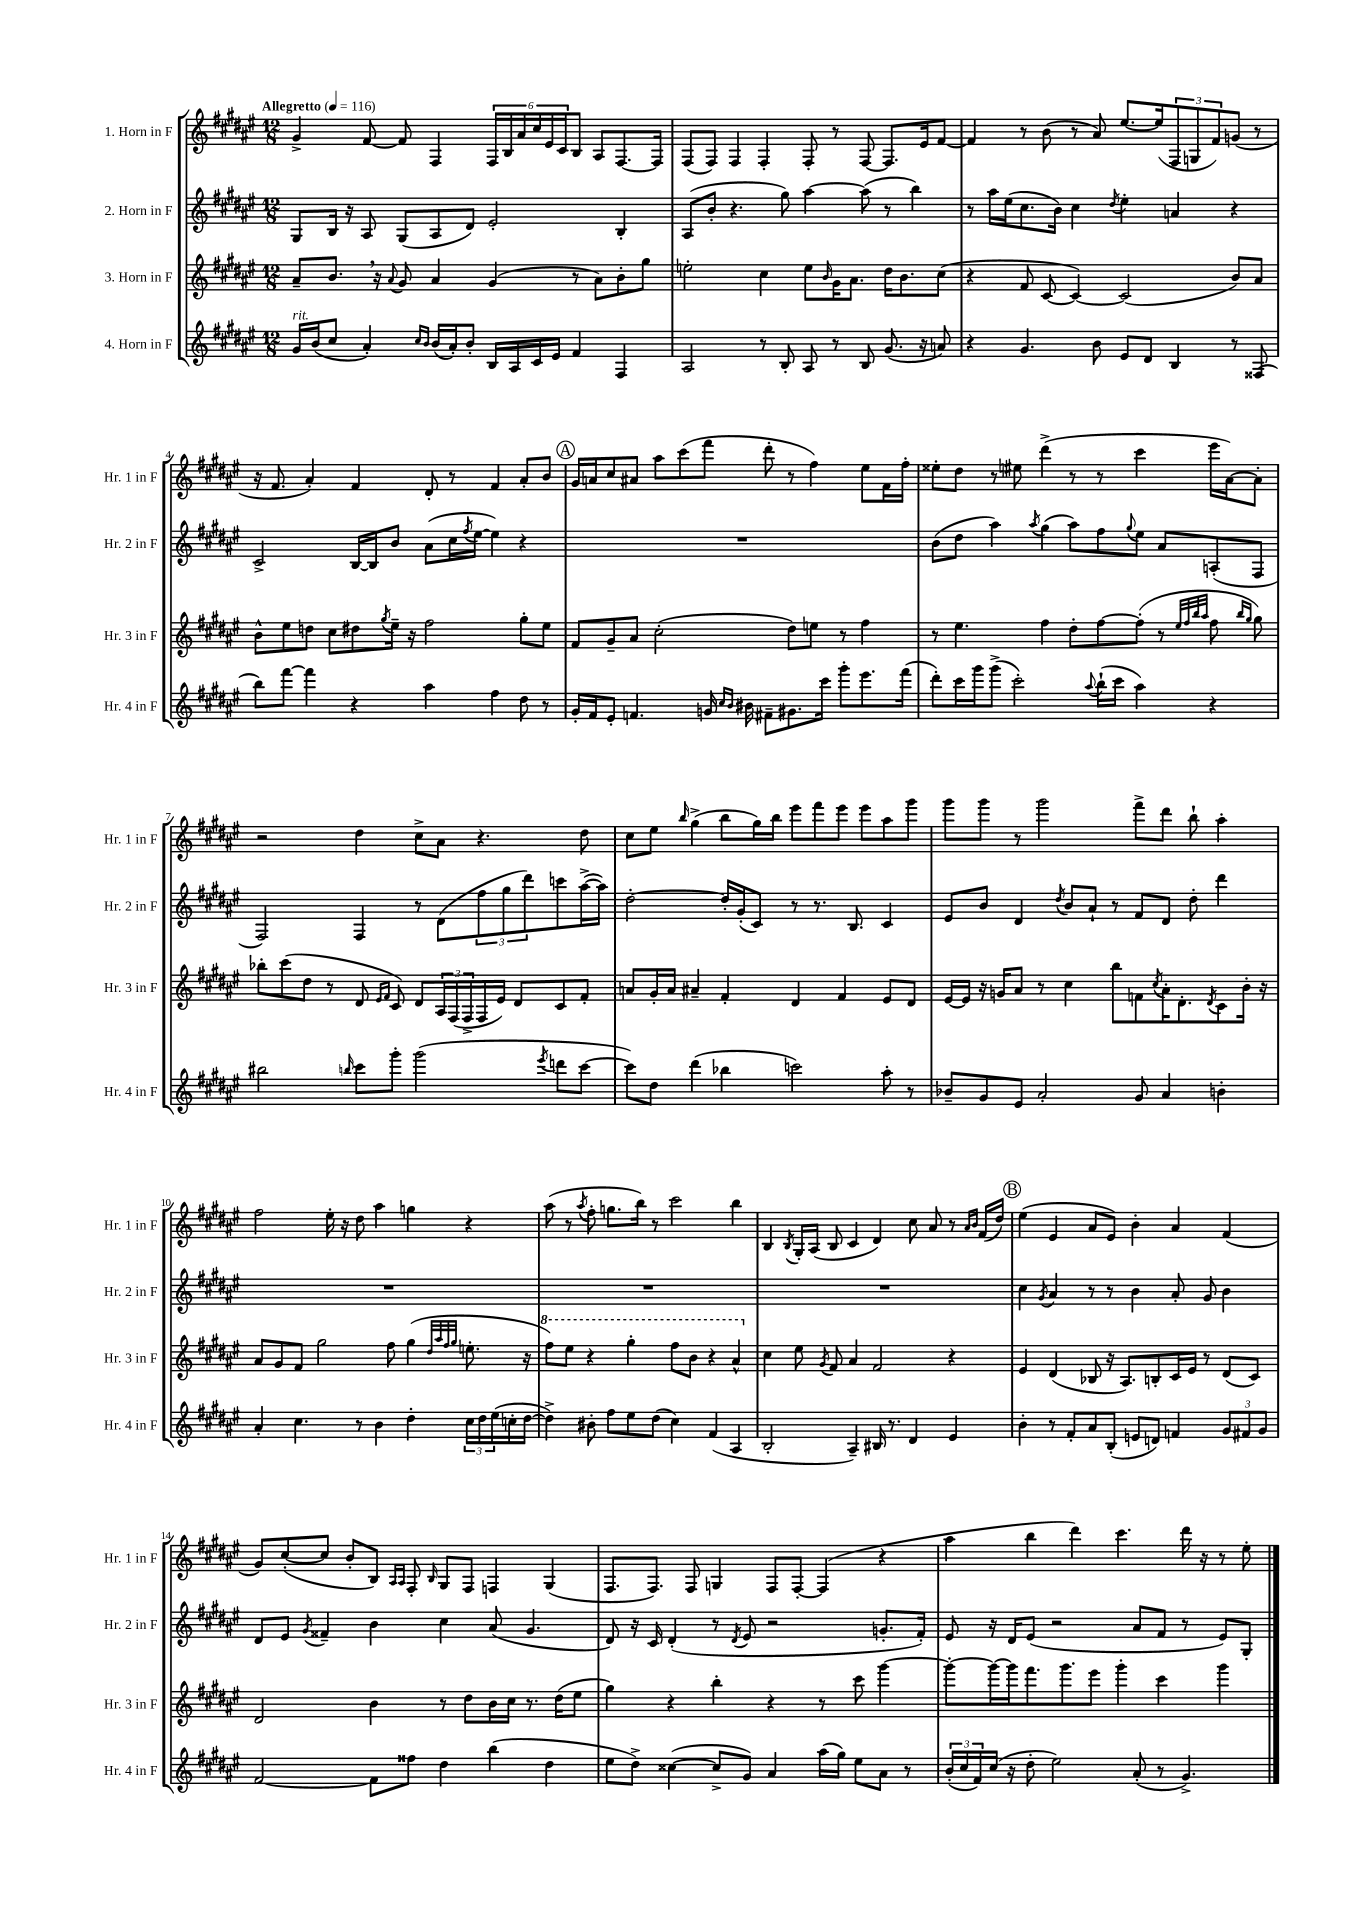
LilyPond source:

<<
\new StaffGroup <<
\new Staff = "s0" \with { instrumentName = "1. Horn in F" shortInstrumentName = "Hr. 1 in F" } {
    \clef treble \key fis \major \numericTimeSignature \time 12/8 \tempo "Allegretto" 4 = 116
    gis'4-> fis'8~ fis'8 fis4 \tuplet 6/4 { fis16 b16 ais'16 cis''16 eis'16 cis'16 } b8 ais8 fis8.~ fis16 |
    fis8( fis8) fis4 fis4-. fis8-. r8 fis8~ fis8. eis'16 fis'8~ |
    fis'4 r8 b'8( r8 ais'8) eis''8.~ eis''16( \tuplet 3/2 { fis8 g8 fis'8) } g'8( r8 |
    r16 fis'8. ais'4-.) fis'4 dis'8-. r8 fis'4 ais'8-. b'8 |
    \mark \markup { \circle "A" } gis'16 a'16 cis''8 ais'8 ais''8 cis'''8( fis'''8 dis'''8-. r8 fis''4) eis''8 fis'16 fis''16-. |
    eisis''8-. dis''8 r8 eis''8 dis'''4->( r8 r8 cis'''4 eis'''16 ais'16~) ais'8-. |
    r2 dis''4 cis''8-> ais'8 r4. dis''8 |
    cis''8 eis''8 \grace { b''16 } gis''4->( b''8 gis''16) b''16 eis'''8 fis'''8 eis'''8 eis'''8 ais''8 gis'''8 |
    gis'''8 gis'''8 r8 gis'''2 fis'''8-> dis'''8 b''8-! ais''4-. |
    fis''2 eis''16-. r16 dis''8 ais''4 g''4 r4 |
    ais''8( r8 \acciaccatura { ais''8 } fis''8-. g''8. b''16) r8 cis'''2 b''4 |
    b4 \acciaccatura { b8 } gis16-. ais16( b8 cis'4 dis'4) cis''8 ais'8 r8 \grace { ais'16 b'16 } fis'16( dis''16) |
    \mark \markup { \circle "B" } eis''4( eis'4 ais'8 eis'8) b'4-. ais'4 fis'4( |
    gis'8) cis''8~-.( cis''8 b'8-. b8) \grace { ais16 ais16 } fis8-. \grace { b16 } gis8 fis8 f4 gis4( |
    fis8. fis8.) fis8 g4 fis8 fis8~-. fis4( r4 |
    ais''4 b''4 dis'''4) cis'''4. dis'''16 r16 r8 eis''8-. \bar "|." |
}
\new Staff = "s1" \with { instrumentName = "2. Horn in F" shortInstrumentName = "Hr. 2 in F" } {
    \clef treble \key fis \major \numericTimeSignature \time 12/8
    gis8 b16 r16 ais8 gis8( ais8 dis'8) eis'2-. b4-. |
    ais8( b'8-. r4. gis''8) ais''4~ ais''8( r8 b''4) |
    r8 ais''16 eis''16( cis''8. b'16) cis''4 \acciaccatura { dis''8 } eis''4-. a'4 r4 |
    cis'2-> b16~ b16 b'8 ais'8( cis''16 \acciaccatura { fis''8 } eis''16~ eis''4) r4 |
    \mark \markup { \circle "A" } R1. |
    b'8( dis''8 ais''4) \acciaccatura { ais''8 } gis''4( ais''8) fis''8 \appoggiatura { gis''8 } eis''8 ais'8 a8-.( fis8 |
    fis2) fis4 r8 dis'8( \tuplet 3/2 { fis''8 gis''8 dis'''8) } c'''8 ais''16~->( ais''16) |
    dis''2~-. dis''16-. gis'16-.( cis'8) r8 r8. b8. cis'4 |
    eis'8 b'8 dis'4 \acciaccatura { dis''8 } b'8 ais'8-! r8 fis'8 dis'8 dis''8-. dis'''4 |
    R1. |
    R1. |
    R1. |
    \mark \markup { \circle "B" } cis''4 \acciaccatura { gis'8 } ais'4 r8 r8 b'4 ais'8-. gis'8 b'4 |
    dis'8 eis'8 \acciaccatura { gis'8 } fisis'4-- b'4 cis''4 ais'8( gis'4. |
    dis'8) r16 cis'16 dis'4-.( r8 \acciaccatura { dis'8 } eis'8 r2 g'8.-. fis'16-.) |
    eis'8 r16 dis'16 eis'8( r2 ais'8 fis'8 r8 eis'8) gis8-. \bar "|." |
}
\new Staff = "s2" \with { instrumentName = "3. Horn in F" shortInstrumentName = "Hr. 3 in F" } {
    \clef treble \key fis \major \numericTimeSignature \time 12/8
    ais'8-- b'8. \breathe r16 \appoggiatura { ais'8 } gis'8 ais'4 gis'4( r8 ais'8) b'8-. gis''8 |
    e''2-. cis''4 e''8 \grace { b'16 } gis'16 ais'8. dis''16 b'8. cis''8( |
    r4 fis'8 cis'8~ cis'4~) cis'2( b'8) ais'8 |
    b'8-^ eis''8 d''8 cis''8 dis''8 \acciaccatura { gis''8 } eis''16-- r16 fis''2 gis''8-. eis''8 |
    \mark \markup { \circle "A" } fis'8 gis'8-- ais'8 cis''2-.( dis''8) e''8 r8 fis''4 |
    r8 eis''4. fis''4 dis''8-. fis''8~ fis''8-.( r8 \grace { eis''32 fis''32 b''32 ais''32 } fis''8 \grace { b''16 gis''16 } gis''8) |
    bes''8-. cis'''8( dis''8 r8 dis'8 \grace { eis'16 fis'16 } cis'8) dis'8 \tuplet 3/2 { ais16 fis16( fis16-> } fis16 eis'16) dis'8 cis'8 fis'8-. |
    a'8 gis'16-. a'16 ais'4-- fis'4-. dis'4 fis'4 eis'8 dis'8 |
    eis'16~ eis'16 r16 g'16 ais'8 r8 cis''4 b''8 f'8 \acciaccatura { cis''8 } ais'16-. dis'8.-. \acciaccatura { dis'8 } cis'8 b'16-. r16 |
    ais'8 gis'8 fis'8 gis''2 fis''8 gis''4( \grace { dis''32 ais''32 fis''32 gis''32 } e''8.-. r16 |
    \ottava #1 fis'''8) eis'''8 r4 gis'''4-. fis'''8 b''8 r4 ais''4-^ \ottava #0 |
    cis''4 eis''8 \acciaccatura { gis'8 } fis'8 ais'4 fis'2 r4 |
    \mark \markup { \circle "B" } eis'4 dis'4( bes8 r16 ais8.) b8-. cis'16 eis'16 r8 dis'8( cis'8) |
    dis'2 b'4 r8 dis''8 b'16 cis''16 r8. dis''16( eis''8 |
    gis''4) r4 b''4-. r4 r8 cis'''8 gis'''4~ |
    gis'''8~-. gis'''16~ gis'''16 fis'''8. gis'''8. eis'''8 gis'''4-. cis'''4 gis'''4 \bar "|." |
}
\new Staff = "s3" \with { instrumentName = "4. Horn in F" shortInstrumentName = "Hr. 4 in F" } {
    \clef treble \key fis \major \numericTimeSignature \time 12/8
    gis'16^\markup { \italic "rit." } b'16( cis''8 ais'4-.) \grace { cis''16 b'16 } b'16( ais'16-.) b'8-. b16 ais16 cis'16 eis'16 fis'4 fis4 |
    ais2 r8 b8-. ais8 r8 b8 gis'8.( r16 a'8) |
    r4 gis'4. b'8 eis'8 dis'8 b4 r8 fisis8( |
    b''8) fis'''8~ fis'''4 r4 ais''4 fis''4 dis''8 r8 |
    \mark \markup { \circle "A" } gis'16-. fis'16 eis'8-. f'4. g'16 \grace { cis''16 b'16 } bis'16 fis'8-- gis'8. cis'''16 gis'''8-. eis'''8. fis'''16( |
    dis'''8-.) cis'''16 gis'''16 gis'''8->( cis'''2-.) \appoggiatura { ais''8 } b''16-!( cis'''16 ais''4) r4 |
    bis''2 \grace { b''16 } cis'''8 gis'''8-. gis'''2( \acciaccatura { eis'''8 } d'''8 cis'''8~ |
    cis'''8) dis''8 dis'''4( bes''4 c'''2) ais''8-. r8 |
    bes'8-- gis'8 eis'8 ais'2-. gis'8 ais'4 b'4-. |
    ais'4-. cis''4. r8 b'4 dis''4-. \tuplet 3/2 { cis''16 dis''16 eis''16( } c''16-. dis''16~ |
    dis''4->) bis'8-. fis''8 eis''8 dis''8( cis''4) fis'4( ais4 |
    b2-. ais4--) bis16 r8. dis'4 eis'4 |
    \mark \markup { \circle "B" } b'4-. r8 fis'8-. ais'8 b8-.( e'8 d'8) f'4 \tuplet 3/2 { gis'8 fis'8 gis'8 } |
    fis'2~ fis'8 fisis''8 dis''4 b''4( dis''4 |
    eis''8 dis''8->) cisis''4~( cisis''8-> gis'8) ais'4 ais''16( gis''16) eis''8 ais'8 r8 |
    \tuplet 3/2 { b'16-.( cis''16 fis'16) } cis''16( r16 dis''8-. eis''2) ais'8-.( r8 gis'4.->) \bar "|." |
}
>>
>>
